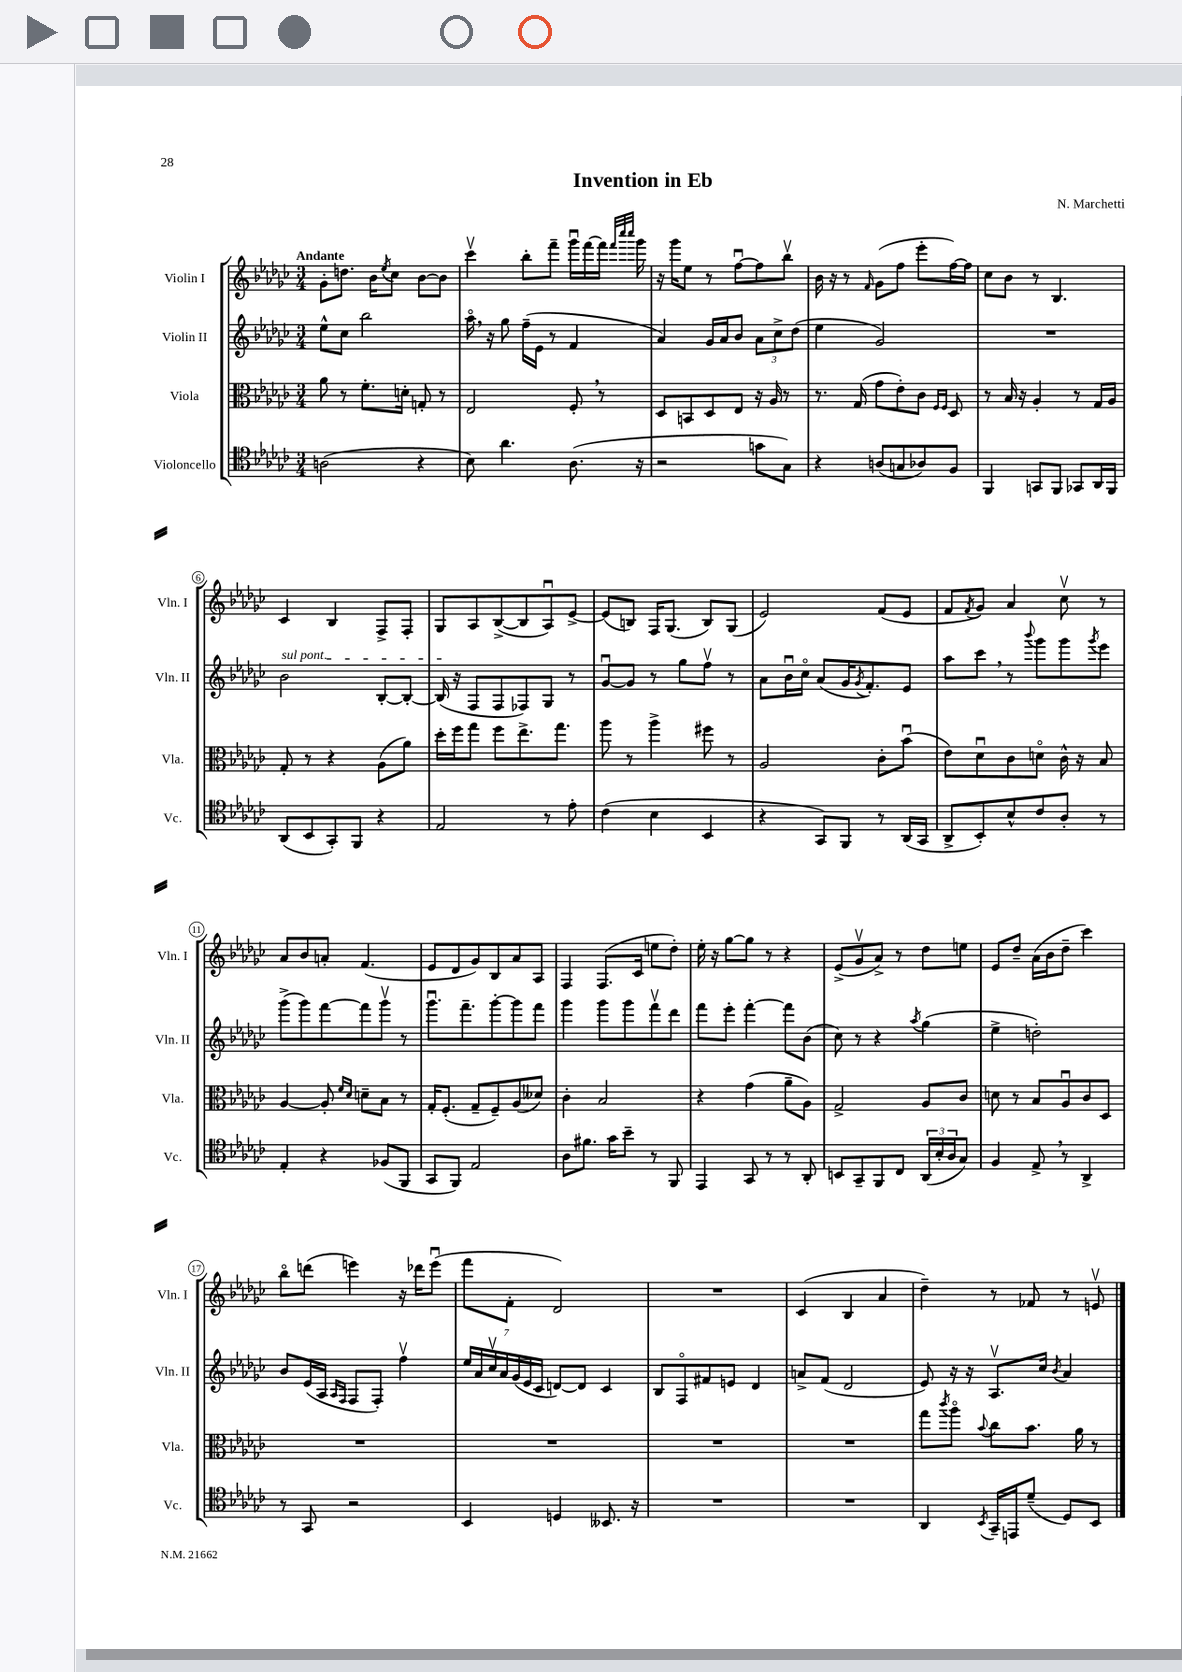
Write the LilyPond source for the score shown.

\header { title = "Invention in Eb" composer = "N. Marchetti" }
<<
\new StaffGroup <<
\new Staff = "s0" \with { instrumentName = "Violin I" shortInstrumentName = "Vln. I" } {
    \clef treble \key ges \major \numericTimeSignature \time 3/4 \tempo "Andante"
    ges'8-. d''8. bes'16 \acciaccatura { ees''8 } ces''8 bes'8~ bes'8 |
    ces'''4\upbow bes''8-. f'''8-- ges'''16\downbow f'''16~ f'''16 \grace { f'''32 ces''''32 ces''''32 } ges'''16 |
    r16 ges'''16 ees''8 r8 f''8~\downbow f''8 bes''8\upbow |
    bes'16 r16 r8 \grace { f'16 } ges'8( f''8 ees'''8-. f''16~) f''16 |
    ces''8 bes'8 r8 bes4. |
    ces'4 bes4 f8-> f8-. |
    ges8 aes8 bes8~->( bes8 aes8\downbow) ees'8~-> |
    ees'8( b8) f16 ges8.( b8) ges8( |
    ees'2) f'8( ees'8 |
    f'8 \acciaccatura { f'8 } ges'8) aes'4 ces''8\upbow r8 |
    aes'8 bes'8 a'8-. f'4.( |
    ees'8 des'8 ges'8) bes8 aes'8 aes8 |
    f4 f8.( ces'16 e''8 des''8-.) |
    ees''16-. r16 ges''8~ ges''8 r8 r4 |
    ees'8->( ges'8\upbow aes'8->) r8 des''8 e''8 |
    ees'8 des''8-- aes'16( bes'16 des''8-- ces'''4) |
    bes''8\flageolet d'''8( e'''4) r16 des'''16 e'''8\downbow( |
    f'''8 f'8-. des'2) |
    R2. |
    ces'4( bes4 aes'4 |
    des''4--) r8 fes'8 r8 e'8\upbow \bar "|." |
}
\new Staff = "s1" \with { instrumentName = "Violin II" shortInstrumentName = "Vln. II" } {
    \clef treble \key ges \major \numericTimeSignature \time 3/4
    ees''8-^ ces''8 bes''2 |
    aes''16\flageolet \breathe r16 ges''8 f''16--( ees'16 r8 f'4 |
    aes'4) ges'16 aes'16 bes'8 \tuplet 3/2 { aes'8 ces''8-> des''8( } |
    ees''4 ges'2) |
    R2. |
    \once \override TextSpanner.bound-details.left.text = \markup { \italic "sul pont." } bes'2\startTextSpan bes8~-. bes8~-. |
    bes16\stopTextSpan( r16 f8 f8 fes8) ges8 r8 |
    ges'8~\downbow ges'8 r8 ges''8 f''8\upbow r8 |
    aes'8 bes'16\downbow ces''16\flageolet aes'8( ges'16 \acciaccatura { ges'8 } f'8.-.) ees'8 |
    aes''8 ces'''8 \breathe r8 \appoggiatura { bes'''8 } ges'''8 ges'''8 \acciaccatura { ges'''8 } ees'''8 |
    ges'''8->( ges'''8) f'''8~ f'''8 ges'''8\upbow r8 |
    ges'''8.\downbow f'''8.-- ges'''8~-. ges'''8 f'''8 |
    ges'''4 ges'''8 ges'''8 f'''8\upbow des'''8 |
    f'''8 ees'''8-. f'''4~-. f'''8 bes'8( |
    ces''8) r8 r4 \acciaccatura { aes''8 } ges''4( |
    ees''4-> d''2-.) |
    bes'8 ees'16( aes16 \grace { aes16 f16 } f8 f8-.) f''4\upbow |
    \tuplet 7/4 { ees''16 aes'16 ces''16\upbow aes'16 ges'16( ees'16 ces'16 } d'8~) d'8 ces'4 |
    bes8 f8\flageolet fis'8 e'8 des'4 |
    a'8-> f'8( des'2 |
    ees'8) r16 r16 aes8.\upbow ces''16 \acciaccatura { bes'8 } aes'4 \bar "|." |
}
\new Staff = "s2" \with { instrumentName = "Viola" shortInstrumentName = "Vla." } {
    \clef alto \key ges \major \numericTimeSignature \time 3/4
    aes'8 r8 f'8.-. d'16-. g8-. r8 |
    ees2 f8-. \breathe r8 |
    des8 b,8 des8 ees8 r16 aes16 r8 |
    r8. ges16( ges'8 ees'8-.) ces'8 \grace { f16 f16 } des8 |
    r8 bes16 r16 aes4-. r8 ges16 aes16 |
    ges8-. r8 r4 aes8( aes'8) |
    des''16-. f''16 ges''8 f''8 ees''8.-> ges''8. |
    aes''8 r8 aes''4-> fis''8 r8 |
    aes2 ces'8-. bes'8\downbow( |
    ees'8) des'8\downbow ces'8 d'8\flageolet ces'16-^ r16 bes8 |
    aes4~ aes8-. \grace { f'16 des'16 } d'8-- bes8 r8 |
    ges16-. f8.-.( ges8-- f8--) aes8( deses'8) |
    ces'4-. bes2 |
    r4 ges'4( aes'8-- aes8) |
    ges2-> aes8 ces'8 |
    d'8 r8 bes8 aes8\downbow ces'8 des8 |
    R2. |
    R2. |
    R2. |
    R2. |
    ges''8 \acciaccatura { ces'''8 } aes''8\flageolet \appoggiatura { bes'8 } ces''8 bes'8. aes'16 r8 \bar "|." |
}
\new Staff = "s3" \with { instrumentName = "Violoncello" shortInstrumentName = "Vc." } {
    \clef tenor \key ges \major \numericTimeSignature \time 3/4
    a2( r4 |
    bes8) aes'4. aes8.( r16 |
    r2 g'8 ges8) |
    r4 a8( g8 aes8) f8 |
    f,4 g,8 f,8 ges,8 aes,16 f,16 |
    aes,8( bes,8 ges,8-.) f,8 r4 |
    ees2 r8 ees'8-. |
    ces'4( bes4 bes,4 |
    r4 ges,8) f,8 r8 aes,16( ges,16 |
    aes,8-> bes,8-.) bes8-^ ces'8 aes8-. r8 |
    ees4-. r4 fes8( f,8 |
    ges,8 f,8) ees2 |
    aes8 fis'8. ges'16 bes'8-- r8 f,8 |
    ees,4 ges,8 r8 r8 aes,8-. |
    b,8 ges,8-- f,8 ces8 \tuplet 3/2 { aes,16( bes16-. aes16 } ges8) |
    f4 ees8-> \breathe r8 aes,4-> |
    r8 ges,8 r2 |
    bes,4 d4 beses,8. r16 |
    R2. |
    R2. |
    aes,4 \acciaccatura { bes,8 } ges,16-- e,16 des'8--( des8) bes,8 \bar "|." |
}
>>
>>
\layout { \context { \Score \override BarNumber.stencil = #(make-stencil-circler 0.1 0.3 ly:text-interface::print) } }
